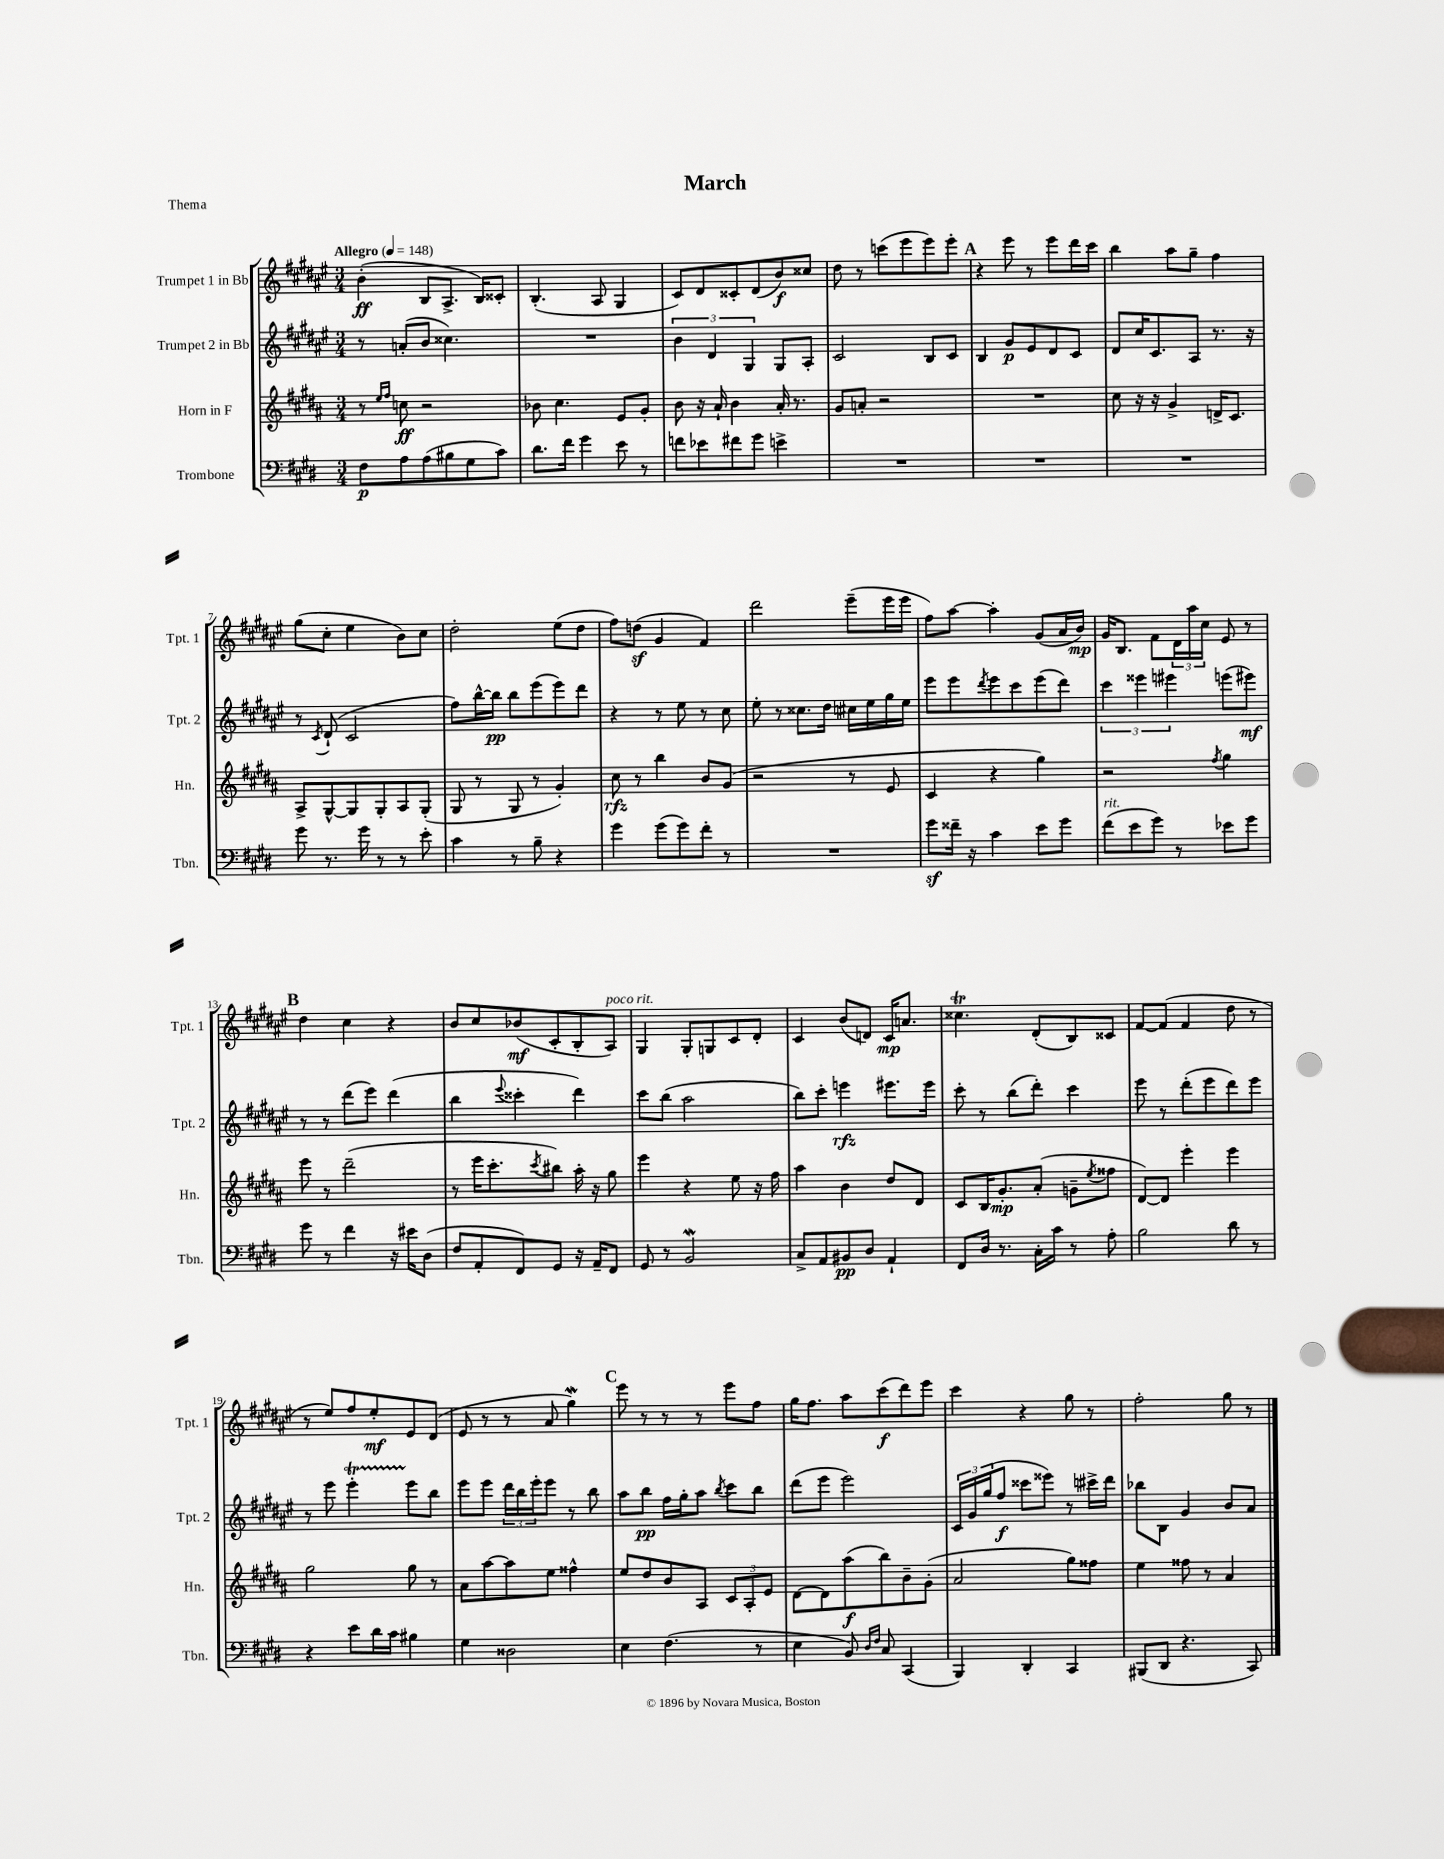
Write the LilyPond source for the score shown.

\header { title = "March" piece = "Thema" }
<<
\new StaffGroup <<
\new Staff = "s0" \with { instrumentName = "Trumpet 1 in Bb" shortInstrumentName = "Tpt. 1" } {
    \clef treble \key fis \major \numericTimeSignature \time 3/4 \tempo "Allegro" 4 = 148
    b'4-.\ff( b8 ais8.-> b16) cisis'8-. |
    b4.-.( ais8 gis4 |
    cis'8) dis'8 cisis'8-. dis'8( b'8\f) cisis''8 |
    dis''8 r8 c'''8( eis'''8 eis'''8) eis'''8-. |
    \mark \markup { \bold "A" } r4 eis'''8 r8 eis'''8 dis'''16 cis'''16 |
    b''4 ais''8 gis''8-- fis''4 |
    gis''8( cis''8-. eis''4 b'8) cis''8 |
    dis''2-. eis''8( dis''8 |
    fis''8) d''8\sf( gis'4 fis'4) |
    dis'''2 eis'''8--( eis'''16 eis'''16 |
    fis''8) ais''8~ ais''4-. gis'8( ais'16 b'16\mp) |
    gis'16 b8. fis'8 \tuplet 3/2 { dis'16 ais''16 cis''16 } eis'8 r8 |
    \mark \markup { \bold "B" } dis''4 cis''4 r4 |
    b'8 cis''8 bes'8\mf( cis'8-. b8-. ais8^\markup { \italic "poco rit." }) |
    gis4 gis8-. g8 cis'8 dis'8-. |
    cis'4 b'8( d'8) cis'16\mp a'8. |
    cisis''4.\trill dis'8-.( b8) cisis'8 |
    fis'8~ fis'8( fis'4 dis''8 r8 |
    r8 eis''8) fis''8 eis''8-.\mf eis'8 dis'8( |
    eis'8 r8 r8 ais'8 gis''4\mordent) |
    \mark \markup { \bold "C" } eis'''8 r8 r8 r8 eis'''8 fis''8 |
    gis''16 fis''8. ais''8 cis'''8\f( dis'''8) eis'''8 |
    cis'''4 r4 gis''8 r8 |
    fis''2-. gis''8 r8 \bar "|." |
}
\new Staff = "s1" \with { instrumentName = "Trumpet 2 in Bb" shortInstrumentName = "Tpt. 2" } {
    \clef treble \key fis \major \numericTimeSignature \time 3/4
    r8 a'8-.( b'8 cisis''4.) |
    R2. |
    \tuplet 3/2 { b'4 dis'4 gis4 } gis8 ais8-. |
    cis'2 b8 cis'8 |
    \mark \markup { \bold "A" } b4 gis'8\p eis'8 dis'8 cis'8 |
    dis'8 cis''16 cis'8. ais8 r8. r16 |
    r8 \acciaccatura { cis'8 } dis'8-!( cis'2 |
    fis''8) b''16~-^ b''16\pp b''8 eis'''8( eis'''8) dis'''8 |
    r4 r8 eis''8 r8 cis''8 |
    eis''8-. r8 cisis''8. dis''16 cis''16 eis''16 gis''16 eis''16 |
    eis'''8 eis'''8 \acciaccatura { dis'''8 } eis'''8 cis'''8 eis'''8( dis'''8) |
    \tuplet 3/2 { cis'''4 eisis'''4 eis'''4 } e'''8( eis'''8\mf) |
    \mark \markup { \bold "B" } r8 r8 dis'''8( eis'''8) dis'''4( |
    b''4 \appoggiatura { eis'''8 } cisis'''4-. dis'''4) |
    cis'''8 b''8( ais''2 |
    b''8) cis'''8-. e'''4\rfz eis'''8. eis'''16 |
    cis'''8-. r8 b''8( dis'''8-.) cis'''4 |
    eis'''8 r8 dis'''8-.( eis'''8 dis'''8) eis'''8 |
    r8 eis'''8 eis'''4-.\startTrillSpan eis'''8\stopTrillSpan b''8 |
    eis'''8 eis'''8 \tuplet 3/2 { dis'''16 b''16 eis'''16-. } eis'''8 r8 b''8 |
    \mark \markup { \bold "C" } ais''8 b''8\pp fis''16 gis''16-. ais''8 \acciaccatura { b''8 } cis'''8 b''8 |
    dis'''8( eis'''8 eis'''2) |
    \tuplet 3/2 { cis'16 gis'16 gis''16( } fis''8\f cisis'''8 eisis'''8) r8 cis'''16-> dis'''16 |
    bes''8 b8 gis'4 b'8 ais'8 \bar "|." |
}
\new Staff = "s2" \with { instrumentName = "Horn in F" shortInstrumentName = "Hn." } {
    \clef treble \key b \major \numericTimeSignature \time 3/4
    r8 \grace { e''16 fis''16 } c''8\ff r2 |
    bes'8 cis''4. e'8 gis'8-. |
    b'8 r16 ais'16-! b'4 ais'16-. r8. |
    gis'8 a'8-. r2 |
    \mark \markup { \bold "A" } R2. |
    cis''8 r16 r16 gis'4-> d'16-> cis'8. |
    ais8-> gis8~-^ gis8 gis8-. ais8 gis8-.( |
    gis8 r8 gis8 r8 gis'4-.) |
    cis''8\rfz r8 b''4 b'8 gis'8( |
    r2 r8 e'8 |
    cis'4 r4 gis''4) |
    r2 \acciaccatura { fis''8 } gis''4 |
    \mark \markup { \bold "B" } e'''8 r8 dis'''2--( |
    r8 e'''16 cis'''8.-. \acciaccatura { cis'''8 } bis''8) ais''16-. r16 gis''8 |
    e'''4 r4 e''8 r16 fis''16 |
    ais''4 b'4 dis''8 dis'8 |
    cis'8 b16 gis'8.-.\mp ais'8-.( g'8-- \acciaccatura { e''8 } fisis''8 |
    dis'8~) dis'8 e'''4-. e'''4 |
    gis''2 gis''8 r8 |
    ais'8 ais''8~ ais''8 e''8 fisis''4-^ |
    \mark \markup { \bold "C" } e''8 dis''8 b'8 ais8 \tuplet 3/2 { cis'8 ais8-. e'8 } |
    dis'8~ dis'8 ais''8\f( b''8) b'8-- gis'8-.( |
    ais'2 gis''8) fisis''8 |
    e''4 fisis''8 r8 ais'4 \bar "|." |
}
\new Staff = "s3" \with { instrumentName = "Trombone" shortInstrumentName = "Tbn." } {
    \clef bass \key e \major \numericTimeSignature \time 3/4
    fis8\p a8 a8( bis8 gis8 cis'8) |
    dis'8. fis'16 gis'4 e'8 r8 |
    f'8 ees'8 fis'8 gis'8 e'4-> |
    R2. |
    \mark \markup { \bold "A" } R2. |
    R2. |
    gis'8 r8. gis'16 r8 r8 e'8-. |
    cis'4 r8 b8-- r4 |
    gis'4 gis'8( gis'8) fis'8-. r8 |
    R2. |
    gis'8\sf fisis'16-- r16 cis'4 e'8 gis'8 |
    fis'8^\markup { \italic "rit." }( e'8 gis'8) r8 ees'8 gis'8 |
    \mark \markup { \bold "B" } gis'8 r8 fis'4 r16 eis'16 dis8( |
    fis8 a,8-. fis,8) gis,8 r16 a,16-- fis,8 |
    gis,8 r8 b,2\mordent |
    cis8-> a,8 bis,8\pp dis8 a,4-! |
    fis,8 dis16 r8. cis16-. cis'16 r8 a8-. |
    b2 dis'8 r8 |
    r4 e'8 dis'16 cis'16 bis4 |
    gis4 disis2 |
    \mark \markup { \bold "C" } e4 fis4.( r8 |
    e4 b,8) \grace { dis16 fis16 } cis8 cis,4( |
    b,,4) dis,4-. cis,4 |
    bis,,8( dis,8 r4. cis,8) \bar "|." |
}
>>
>>
